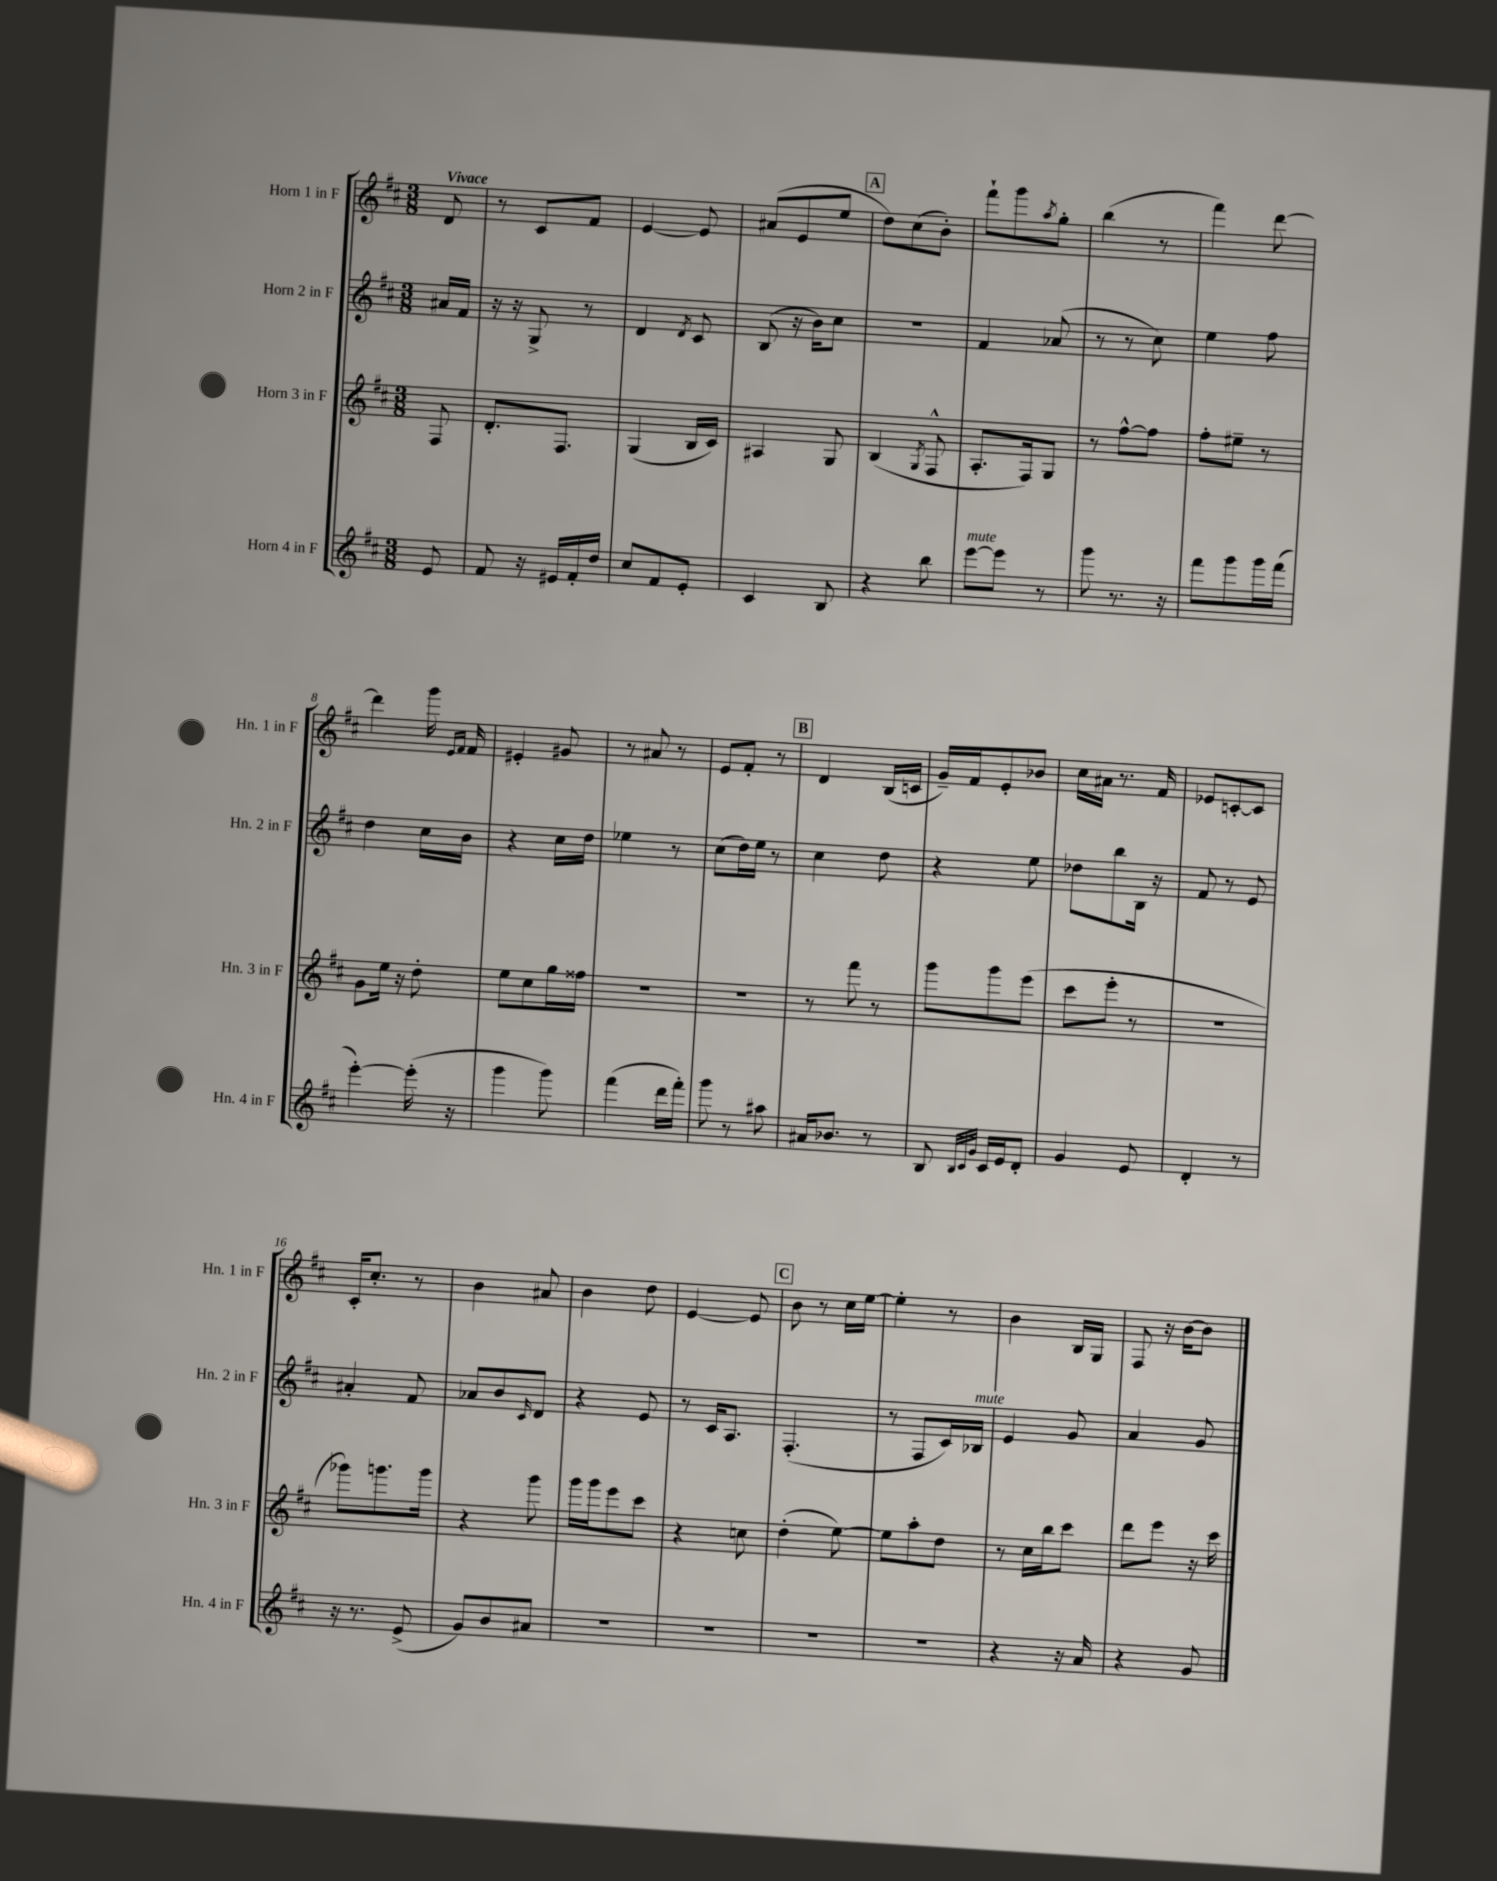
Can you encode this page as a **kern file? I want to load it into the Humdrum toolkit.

**kern	**kern	**kern	**kern
*staff4	*staff3	*staff2	*staff1
*clefG2	*clefG2	*clefG2	*clefG2
*k[f#c#]	*k[f#c#]	*k[f#c#]	*k[f#c#]
*M3/8	*M3/8	*M3/8	*M3/8
8e/	8F#/	16a#/LL	8d/
.	.	16f#/JJ	.
=	=	=	=
8f#/	8.d'/L	16r	8r
.	.	16r	.
16r	.	8G^/	8c#/L
16e#/LL	8.F#/J	.	.
16f#'/	.	8r	8f#/J
16dd/JJ	.	.	.
=	=	=	=
8cc#/L	(4G/	4d/	[4e/
8f#/	.	.	.
.	.	8qd/	.
8e'/J	16B/LL	8c#/	8e/]
.	16c#/JJ)	.	.
=	=	=	=
4c#/	4A#/	(8B/	(8a#/L
.	.	16r	8e/
.	.	16b\LK)	.
8B/	8G/	8cc#\J	8ee/J
=	=	=	=
4r	(4B/	4.r	8dd\L)
.	.	.	(8cc#\
.	8qG/	.	.
8bb\	8F#^^/	.	8b'\J)
=	=	=	=
[8eee\L	8.A'/L	4f#/	8fff#`\L
8eee\]J	.	.	8ggg\
.	16F#/k)	.	.
.	.	.	8qaa/
8r	8G/J	(8a-/	8gg'\J
=	=	=	=
8ggg\	8r	8r	(4bb\
8.r	[8ff#^^\L	8r	.
.	8ff#\]J	8cc#\)	8r
16r	.	.	.
=	=	=	=
8fff#\L	8ff#'\L	4ee\	4fff#\)
8ggg\	8ee#~\J	.	.
16ggg\L	8r	8ff#\	[8ddd\
(16fff#\JJ	.	.	.
=	=	=	=
[4eee'\)	8g\L	4dd\	4ddd\]
.	16ee\Jk	.	.
.	16r	.	.
(16eee'\]	8dd'\	16cc#\LL	16ggg\
.	.	.	16qqe/LL
.	.	.	16qqf#/JJ
16r	.	16b\JJ	16f#/
=	=	=	=
4ggg\	8ee\L	4r	4e#'/
.	8cc#\	.	.
8ggg\)	16gg\L	16cc#\LL	8g#/
.	16ff##\JJ	16dd\JJ	.
=	=	=	=
(4fff#\	4.r	4ee-\	8r
.	.	.	8a#/
16ddd\LL	.	8r	8r
16fff#'\JJ)	.	.	.
=	=	=	=
8ggg\	4.r	(8cc#\L	8e/L
8r	.	16dd\L)	8f#'/J
.	.	16ee\JJ	.
8aa#\	.	8r	8r
=	=	=	=
16a#/LK	8r	4cc#\	4d/
8.b-/J	.	.	.
.	8fff#\	.	.
8r	8r	8dd\	(16B/LL
.	.	.	16c/JJ
=	=	=	=
8B/	8ggg\L	4r	16g~/LL)
.	.	.	16f#/J
32qqB/LLL	.	.	.
32qqc#/	.	.	.
32qqg/JJJ	.	.	.
16c#/LL	8ggg\	.	8e'/
16e/J	.	.	.
8d'/J	(8eee\J	8ee\	8b-/J
=	=	=	=
4g/	8ccc#\L	8dd-\L	16cc#\LL
.	.	.	16a#\JJ
.	8eee'\J	8bb\	8.r
8e/	8r	16B\Jk	.
.	.	16r	16f#/
=	=	=	=
4d'/	4.r	8f#/	8e-/L
.	.	8r	[8c'/
8r	.	8e/	8c/]J
=	=	=	=
16r	8ggg-\L)	4a#'/	16c#'/LK
8.r	.	.	8.cc#'/J
.	8.ggg\	.	.
(8e^/	.	8f#/	8r
.	16ggg\Jk	.	.
=	=	=	=
8g/L)	4r	8a-/L	4b\
8b/	.	8b/	.
.	.	16qqc#/	.
8a#/J	8ggg\	8d/J	8a#/
=	=	=	=
4.r	16ggg\LL	4r	4b\
.	16ggg\J	.	.
.	8eee\	.	.
.	8ccc#\J	8e/	8dd\
=	=	=	=
4.r	4r	8r	[4e/
.	.	16c#/LK	.
.	.	8.A/J	.
.	8cc\	.	8e/]
=	=	=	=
4.r	(4dd'\	(4.F#'/	8b\
.	.	.	8r
.	[8ee\)	.	16cc#\LL
.	.	.	[16ee\JJ
=	=	=	=
4.r	8ee\]L	8r	4ee'\]
.	8aa'\	8F#/L	.
.	8dd\J	16c#/L)	8r
.	.	16B-/JJ	.
=	=	=	=
4r	8r	4e/	4b\
.	16cc#\LL	.	.
.	16bb\J	.	.
16r	8ccc#\J	8g/	16B/LL
16a/	.	.	16G/JJ
=	=	=	=
4r	8ddd\L	4a/	8F#/
.	8eee\J	.	16r
.	.	.	[16b\LK
8g/	16r	8g/	8b\]J
.	16ccc#\	.	.
==	==	==	==
*-	*-	*-	*-
